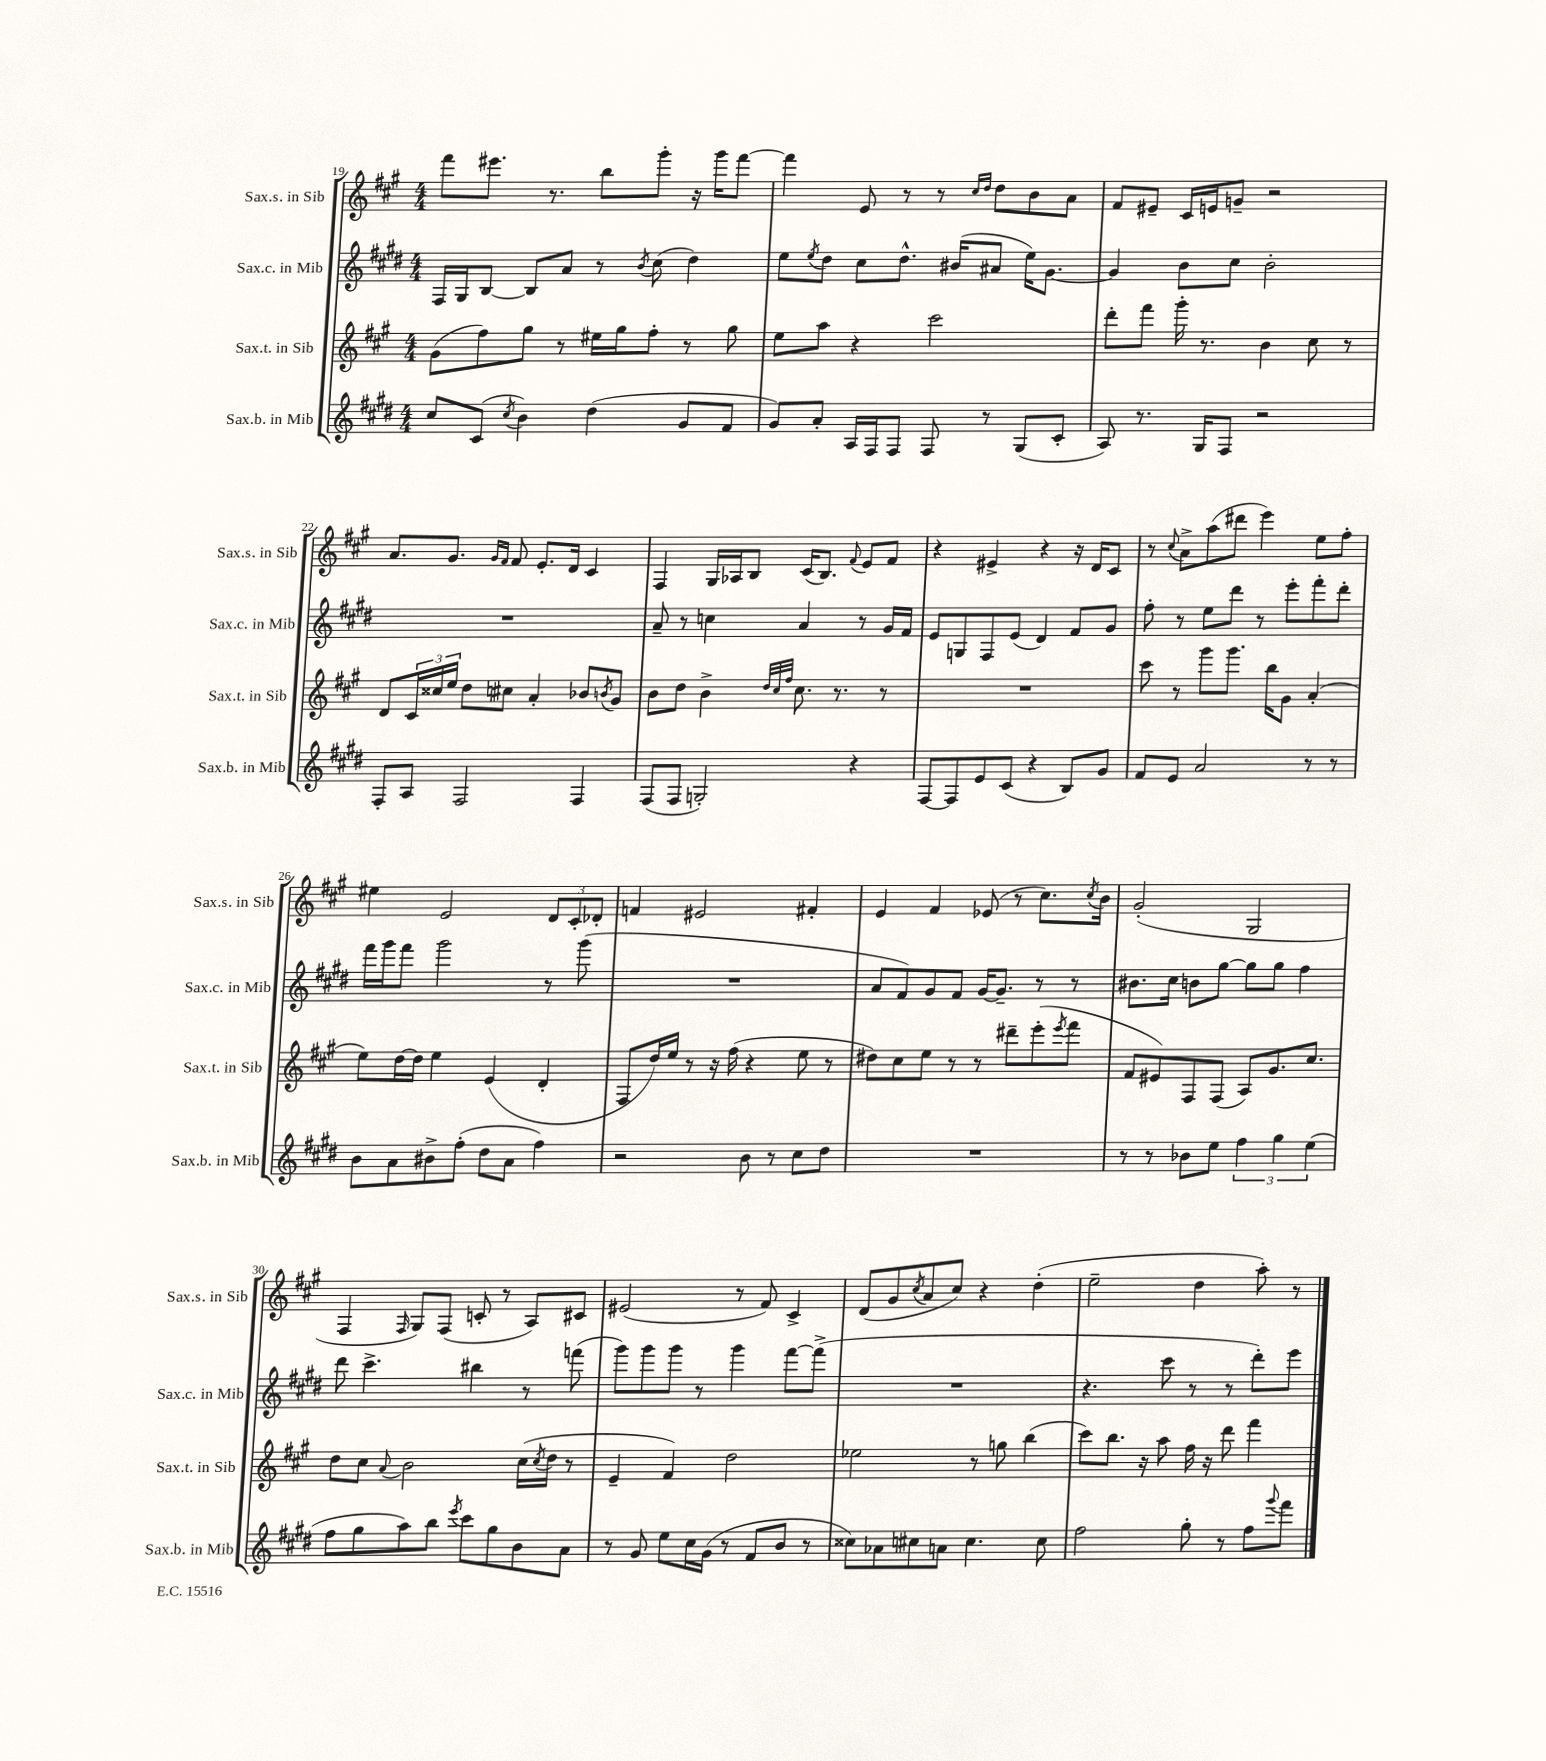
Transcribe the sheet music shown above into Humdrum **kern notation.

**kern	**kern	**kern	**kern
*staff4	*staff3	*staff2	*staff1
*clefG2	*clefG2	*clefG2	*clefG2
*k[f#c#g#d#]	*k[f#c#g#]	*k[f#c#g#d#]	*k[f#c#g#]
*M4/4	*M4/4	*M4/4	*M4/4
8cc#	(8g#	16F#	8fff#
.	.	16G#	.
(8c#	8ff#)	[8B	8.eee#
8qcc#	.	.	.
4b)	8gg#	8B]	.
.	.	.	8.r
.	8r	8a	.
(4dd#	16ee#	8r	8bb
.	16gg#	.	.
.	.	8qb	.
.	8ff#'	(8cc#	8ggg#'
8g#	8r	4dd#)	16r
.	.	.	16ggg#
8f#	8gg#	.	[8fff#
=	=	=	=
8g#)	8ee	8ee	4fff#]
.	.	8qee	.
8a'	8aa	8dd#	.
16A	4r	8cc#	8e
16F#	.	.	.
8F#	.	8.dd#^^	8r
8F#	2ccc#	.	8r
.	.	(16b#	.
.	.	.	16qqcc#
.	.	.	16qqdd
8r	.	8a#	8dd
(8G#	.	16ee)	8b
.	.	[8.g#	.
8c#'	.	.	8a
=	=	=	=
8A)	8ddd'	4g#]	8f#
8.r	8fff#	.	8e#~
.	16ggg#'	8b	16c#
16G#	8.r	.	16e
8F#	.	8cc#	8g~
2r	4b	2b'	2r
.	8cc#	.	.
.	8r	.	.
=	=	=	=
8F#'	8d	1r	8.a
8A	24c#	.	.
.	24cc##	.	.
.	.	.	8.g#
.	24ee	.	.
2F#	8dd	.	.
.	.	.	16qqg#
.	.	.	16qqf#
.	8cc#	.	8f#
.	4a'	.	8.e'
.	.	.	16d
4F#	8b-	.	4c#
.	8qb	.	.
.	8g#	.	.
=	=	=	=
(8F#	8b	8a~	4F#
8F#	8dd	8r	.
2G')	4b^	4cc	16G#
.	.	.	16A-
.	.	.	8B
.	32qqdd	.	.
.	32qqcc#	.	.
.	32qqff#	.	.
.	8.cc#	4a	(16c#
.	.	.	8.B)
.	8.r	.	.
.	.	.	8qqf#
4r	.	8r	8e
.	8r	16g#	8f#
.	.	16f#	.
=	=	=	=
[8F#	1r	8e	4r
8F#]	.	8G	.
8e	.	8F#	4e#^
(8c#	.	(8e	.
4r	.	4d#)	4r
8B)	.	8f#	16r
.	.	.	16d
8g#	.	8g#	8c#
=	=	=	=
8f#	8ccc#	8ff#'	8r
.	.	.	8qqcc#
8e	8r	8r	8a^
2a	8ggg#	8ee	(8aa
.	8.ggg#	8ddd#	8ddd#
.	.	8r	4eee)
.	16bb	.	.
.	8g#	8eee'	.
8r	(4a'	8fff#'	8ee
8r	.	8ddd#'	8ff#'
=	=	=	=
8b	8ee)	16fff#	4ee#
.	.	16ggg#	.
8a	[16dd	8fff#	.
.	16dd]	.	.
8b#^	4ee	2ggg#	2e
(8ff#'	.	.	.
8dd#	(4e	.	.
8a	.	.	.
4ff#)	4d'	8r	12d
.	.	.	12c#'
.	.	(8ggg#	.
.	.	.	12d-'
=	=	=	=
2r	8F#	1r	4f
.	16dd)	.	.
.	16ee	.	.
.	8r	.	2e#
.	16r	.	.
.	(16ff#	.	.
8b	4r	.	.
8r	.	.	.
8cc#	8ee	.	4f#'
8dd#	8r	.	.
=	=	=	=
1r	8dd#)	8a	4e
.	8cc#	8f#)	.
.	8ee	8g#	4f#
.	8r	8f#	.
.	8r	[16g#	(8e-
.	.	8.g#~]	.
.	8ddd#~	.	8r
.	(8eee'	8r	8.cc#)
.	8qeee	.	.
.	8fff#	8r	.
.	.	.	8qcc#
.	.	.	16b
=	=	=	=
8r	8f#	8.b#	(2g#'
8r	8e#)	.	.
.	.	16cc#	.
8b-	8F#	8b	.
8ee	(8F#	[8gg#	.
6ff#	8A)	8gg#]	2G#
.	8.g#	8gg#	.
6gg#	.	.	.
.	.	4ff#	.
.	8.cc#	.	.
(6ee	.	.	.
=	=	=	=
8ff#	8dd	8ddd#	4F#
8gg#	8cc#	4.ccc#^	.
.	8qqa	.	16qqF#
8aa)	2b	.	8G#)
8bb	.	.	(8F#
8qeee	.	.	.
8ccc#	.	4bb#	8c'
8gg#	.	.	8r
8b	(16cc#	8r	8A)
.	8qcc#	.	.
.	16dd	.	.
8a	8r	(8fff	8c#
=	=	=	=
8r	4e~	8ggg#)	(2e#
8g#	.	8ggg#	.
8ee	4f#)	8ggg#	.
16cc#	.	8r	.
(16g#	.	.	.
8r	2dd	4ggg#	8r
8f#	.	.	8f#)
8b	.	[8fff#	4c#^
8r	.	(8fff#^]	.
=	=	=	=
8cc##)	2ee-	1r	(8d
8a-	.	.	8g#
.	.	.	8qcc#
8cc#	.	.	8a
8a	.	.	8cc#)
4.cc#	8r	.	4r
.	8gg	.	.
.	(4bb	.	(4dd'
8cc#	.	.	.
=	=	=	=
2ff#	8ccc#)	4.r	2ee~
.	8.bb	.	.
.	16r	.	.
.	8aa	8ccc#	.
8gg#'	16ff#	8r	4dd
.	16r	.	.
8r	8ddd	8r	.
8ff#	4fff#	8ddd#')	8aa')
8qqggg#	.	.	.
8fff#	.	8eee	8r
==	==	==	==
*-	*-	*-	*-
